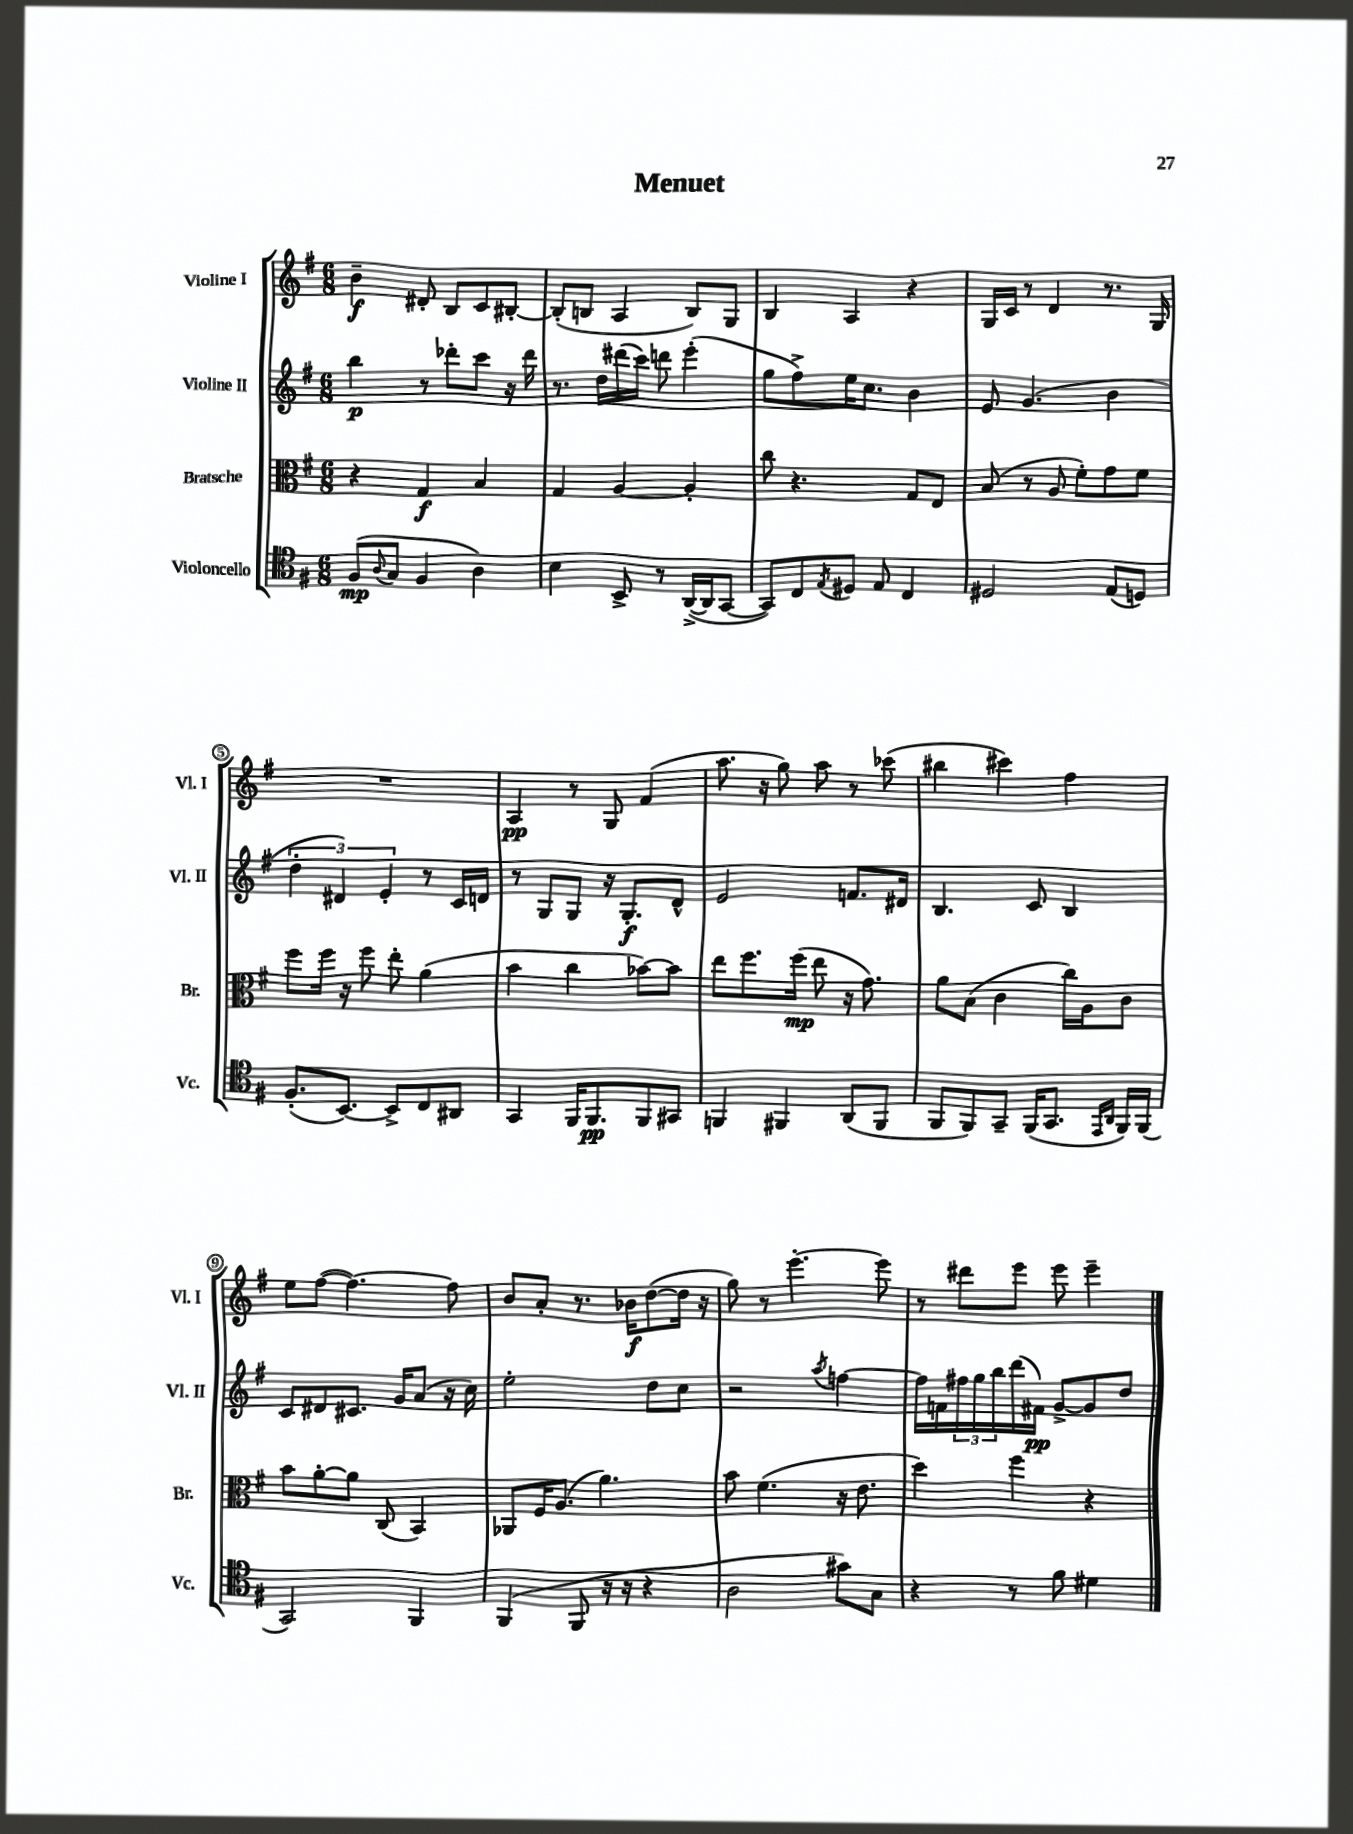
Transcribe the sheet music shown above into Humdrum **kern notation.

**kern	**kern	**kern	**kern
*staff4	*staff3	*staff2	*staff1
*clefC4	*clefC3	*clefG2	*clefG2
*k[f#]	*k[f#]	*k[f#]	*k[f#]
*M6/8	*M6/8	*M6/8	*M6/8
(8F#/L	4r	4bb\	4b~\
8qqA/	.	.	.
8G/J	.	.	.
4F#/	4G/	8r	8d#'/
.	.	8ddd-'\L	8B/L
4A\)	4B/	8ccc\J	8c/
.	.	16r	[8B#'/J
.	.	16ddd-\	.
=	=	=	=
4B\	4G/	8.r	(8B#'/]L
.	.	.	8B/J
.	.	16dd\LL	.
8BB^/	[4A/	(16ddd#\	4A/
.	.	16ccc\JJ)	.
8r	.	8ddd\	.
([16AA^/LL	4A'/]	(4eee'\	8B/L)
16AA/]J	.	.	.
[8GG/J	.	.	8G/J
=	=	=	=
8GG/]L)	8cc\	8gg\L	4B/
8C/	4.r	8ff#^\)	.
8qE/	.	.	.
8D#/J	.	16ee\K	4A/
.	.	8.cc\J	.
8E/	.	.	.
4C/	8G/L	4b\	4r
.	8E/J	.	.
=	=	=	=
2D#/	(8B/	8e/	16G/LL
.	.	.	16c/JJ
.	8r	(4.g/	8r
.	8A/	.	4d/
.	8f#'\L)	.	.
(8E/L	8g\	4b\	8.r
8D/J)	8f#\J	.	.
.	.	.	16G/
=	=	=	=
(8.F#'/L	8ff#\L	6dd'\	2.r
.	16ff#\Jk	.	.
.	.	6d#/)	.
[8.BB/J)	16r	.	.
.	8ff#\	.	.
.	.	6e'/	.
8BB^/]L	8ee'\	.	.
8C/	(4a\	8r	.
8AA#/J	.	16c/LL	.
.	.	16d/JJ	.
=	=	=	=
4GG/	4b\	8r	4A/
.	.	8G/L	.
16FF#/LK	4cc\	8G/J	8r
8.FF#/	.	.	.
.	.	16r	8G/
.	.	8.G'/L	.
8FF#/	[8b-\L)	.	(4f#/
8GG#/J	8b-\]J	8d^^/J	.
=	=	=	=
4FF/	8ee\L	2e/	8.aa\
.	8.ff#\	.	.
.	.	.	16r
4FF#/	.	.	8gg\)
.	(16ff#\Jk	.	.
.	8ee\	.	8aa\
(8AA/L	16r	8.f/L	8r
.	8.g\)	.	.
8FF#/J	.	.	(8ccc-\
.	.	16d#/Jk	.
=	=	=	=
8FF#/L	8a\L	4.B/	4bb#\
8FF#/)	(8B\J	.	.
8GG~/J	4c\	.	4ccc#\)
(16FF#/LK	.	8c/	.
8.GG/J	.	.	.
.	16cc\LL)	4B/	4ff#\
.	16A\J	.	.
16qqEE/LL	.	.	.
16qqAA/JJ	.	.	.
16FF#/LL)	8c\J	.	.
(16FF#/JJ	.	.	.
=	=	=	=
2GG/)	8b\L	8c/L	8ee\L
.	[8a'\	8d#/	([8ff#\J
.	8a\]J	8.c#/J	4.ff#\_)
.	(8C/	.	.
.	.	16g/LK	.
4FF#/	4BB/)	(8a/J	.
.	.	16r	8ff#\]
.	.	16cc\)	.
=	=	=	=
(4FF#/	8AA-/L	2ee'\	8b/L
.	16F#/K	.	8a'/J
.	(8.A/J	.	.
8FF#/	.	.	8.r
16r	4.a\)	.	.
16r	.	.	16b-\LK
4r	.	8dd\L	([8dd\
.	.	8cc\J	16dd\]Jk
.	.	.	16r
=	=	=	=
2A\	8b\	2r	8gg\)
.	(4.f#\	.	8r
.	.	.	[4.eee'\
.	.	8qaa/	.
8g#\L)	16r	[4ff\	.
.	8.e\	.	.
8G\J	.	.	8eee\]
=	=	=	=
4r	4dd\)	16ff\]LL	8r
.	.	16f\	.
.	.	24ff#\	8ddd#\L
.	.	24gg\	.
.	.	24bb\	.
8r	4ff#\	(16ddd\	8eee\J
.	.	16f#\JJ)	.
8f#\	.	[8g^/L	8eee\
4d#\	4r	8g/]	4eee~\
.	.	8dd/J	.
==	==	==	==
*-	*-	*-	*-
